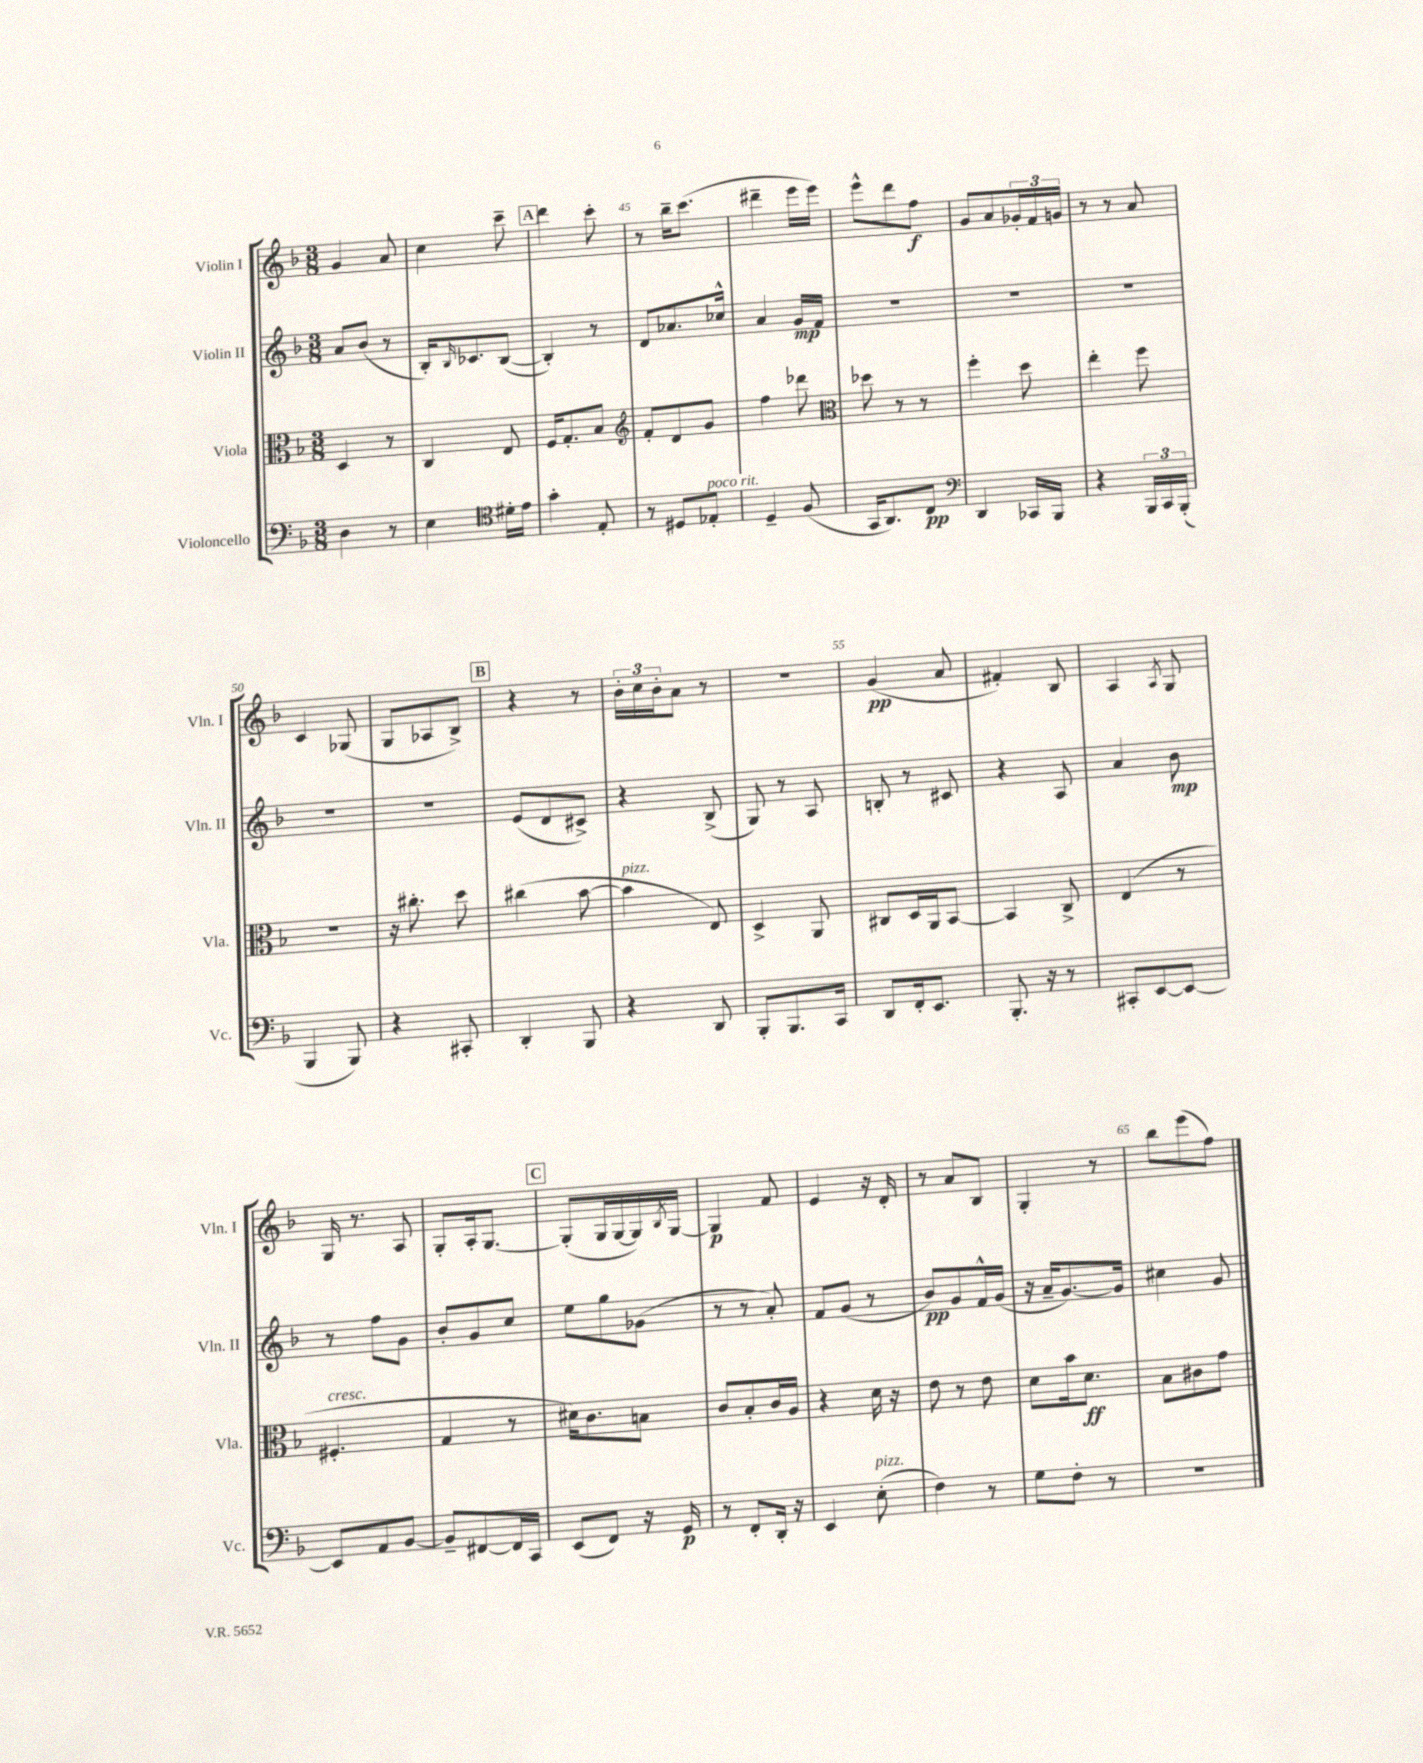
<<
\new StaffGroup <<
\new Staff = "s0" \with { instrumentName = "Violin I" shortInstrumentName = "Vln. I" } {
    \clef treble \key f \major \numericTimeSignature \time 3/8
    g'4 a'8 |
    c''4 c'''8-- |
    \mark \markup { \box "A" } d'''4 c'''8-. |
    r8 bes''16-- c'''8.( |
    dis'''4-- e'''16 e'''16) |
    e'''8-^ d'''8 f''8\f |
    g'8 a'8 \tuplet 3/2 { ges'16-. f'16 g'16 } |
    r8 r8 a'8 |
    c'4 ges8( |
    g8 aes8 bes8->) |
    \mark \markup { \box "B" } r4 r8 |
    \tuplet 3/2 { bes'16-. c''16 bes'16-. } a'8 r8 |
    R4. |
    g'4\pp( a'8 |
    fis'4-.) bes8 |
    a4 \acciaccatura { a8 } g8 |
    g16 r8. a8 |
    g8-. a16-. g8.~ |
    \mark \markup { \box "C" } g8-.( g16 g16~ g16) \acciaccatura { bes8 } g16~ |
    g4\p f'8 |
    e'4 r16 d'16-. |
    r8 a'8 bes8 |
    g4-. r8 |
    bes''8 e'''8( f''8) \bar "|." |
}
\new Staff = "s1" \with { instrumentName = "Violin II" shortInstrumentName = "Vln. II" } {
    \clef treble \key f \major \numericTimeSignature \time 3/8
    a'8 bes'8( r8 |
    bes16-.) \grace { bes16 } ces'8. bes8~( |
    \mark \markup { \box "A" } bes4-.) r8 |
    d'8 aes'8. ces''16-^ |
    a'4 g'16\mp f'16 |
    R4. |
    R4. |
    R4. |
    R4. |
    R4. |
    \mark \markup { \box "B" } e'8( d'8 cis'8->) |
    r4 bes8->( |
    g8) r8 a8 |
    b8-. r8 cis'8 |
    r4 a8 |
    a'4 bes'8\mp |
    r8 f''8 g'8 |
    bes'8-. g'8 c''8 |
    \mark \markup { \box "C" } e''8 g''8 ges'8( |
    r8 r8 a'8-.) |
    f'8 g'8( r8 |
    bes'8\pp) g'8 f'16-^ g'16( |
    r16 a'16-- g'8.~) g'16 |
    cis''4 g'8 \bar "|." |
}
\new Staff = "s2" \with { instrumentName = "Viola" shortInstrumentName = "Vla." } {
    \clef alto \key f \major \numericTimeSignature \time 3/8
    d4 r8 |
    c4 e8 |
    \mark \markup { \box "A" } f16 g8.-. bes8 |
    \clef treble f'8-. d'8 g'8 |
    f''4 des'''8 |
    \clef alto des''8 r8 r8 |
    f''4-. d''8 |
    e''4-. f''8 |
    R4. |
    r16 cis''8.-. d''8 |
    \mark \markup { \box "B" } cis''4( bes'8~ |
    bes'4^\markup { \italic "pizz." } e8) |
    d4-> a,8 |
    cis8 d16 a,16 bes,8~ |
    bes,4 c8-> |
    e4( r8 |
    fis4.-.^\markup { \italic "cresc." } |
    g4 r8 |
    \mark \markup { \box "C" } dis'16) c'8. b8 |
    c'8 bes8-. c'16 a16 |
    r4 d'16 r16 |
    e'8 r8 e'8 |
    d'8 bes'16 d'8.\ff |
    bes8 cis'8 g'8 \bar "|." |
}
\new Staff = "s3" \with { instrumentName = "Violoncello" shortInstrumentName = "Vc." } {
    \clef bass \key f \major \numericTimeSignature \time 3/8
    d4 r8 |
    e4 \clef tenor dis'16-. e'16 |
    \mark \markup { \box "A" } g'4-. e8-. |
    r8 dis8 ees8-.^\markup { \italic "poco rit." } |
    d4-- f8( |
    g,16 a,8.) c8\pp |
    \clef bass d,4 ces,16 bes,,16 |
    r4 \tuplet 3/2 { bes,,16 c,16 bes,,16-.( } |
    bes,,4 bes,,8) |
    r4 cis,8-. |
    \mark \markup { \box "B" } d,4-. bes,,8 |
    r4 d,8 |
    bes,,8-. bes,,8. c,16 |
    d,8 f,16-. e,8. |
    bes,,8.-. r16 r8 |
    cis,8-. e,8~ e,8~ |
    e,8 a,8 bes,8~ |
    bes,8-- fis,8~ fis,16 c,16 |
    \mark \markup { \box "C" } e,8( f,8) r16 g,16\p |
    r8 f,8-. d,16-. r16 |
    e,4 e8-.^\markup { \italic "pizz." }( |
    f4) r8 |
    g8 f8-. r8 |
    R4. \bar "|." |
}
>>
>>
\layout { \context { \Score currentBarNumber = #42 \override BarNumber.break-visibility = ##(#f #t #t) barNumberVisibility = #(every-nth-bar-number-visible 5) } }
